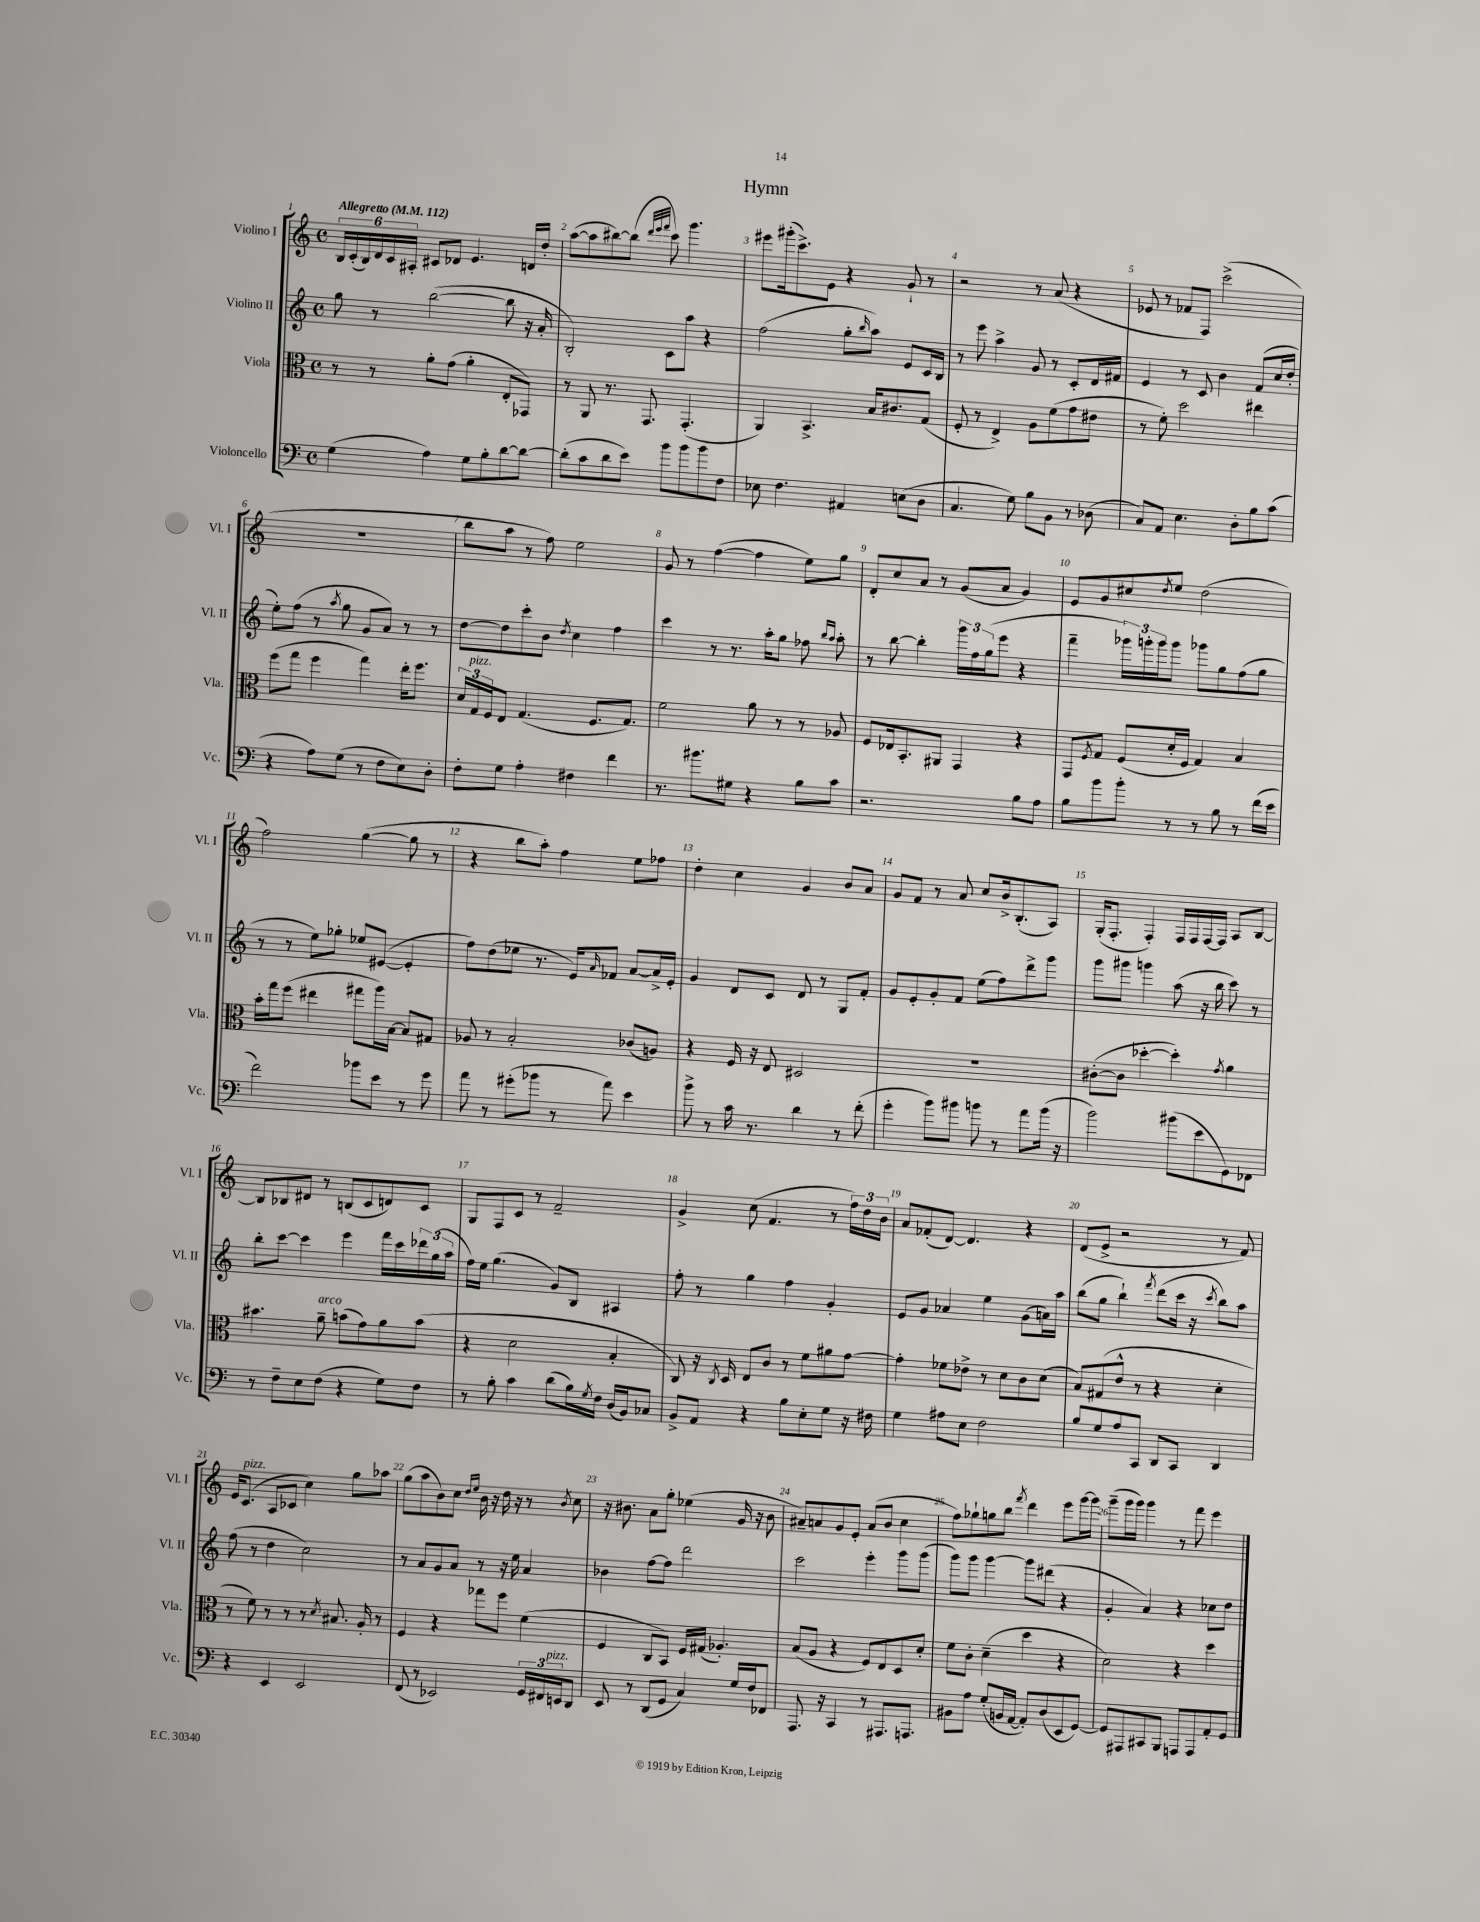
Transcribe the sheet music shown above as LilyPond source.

\header { title = "Hymn" }
<<
\new StaffGroup <<
\new Staff = "s0" \with { instrumentName = "Violino I" shortInstrumentName = "Vl. I" } {
    \clef treble \key c \major \defaultTimeSignature \time 4/4 \tempo "Allegretto" 4 = 112
    \tuplet 6/4 { b16 c'16-.( b16) d'16 c'16 ais16-. } cis'8 des'8 e'4. d'16 d''16-. |
    a''8~( a''8 bis''8~) bis''8( \grace { d'''32 e'''32 f'''32 } c'''8) g'''4. |
    eis'''8 gis'''16-.( c'''8.->) e'8 r4 g'8-! r8 |
    r2 r8 a'8( r4 |
    ees'8 r8 fes'8 f8) c'''2->( |
    R1 |
    b''8 a''8 r8 f''8) e''2 |
    g'8 r8 f''4~( f''4 e''8) g''8 |
    d'8-. c''8 a'8 r8 g'8( a'8 g'4) |
    e'8 g'8 cis''8 \acciaccatura { d''8 } e''8 d''2( |
    f''2) g''4~( g''8 r8 |
    r4 b''8 a''8-.) f''4 e''8 fes''8 |
    d''4-. c''4 g'4 b'8 a'8 |
    g'8 f'8 r8 a'8 c''8 b'16-> b8.-.( a8) |
    g16-.( f8.-. f4-.) f16 f16 f16~ f16 a8 b8~ |
    b8 bes8 dis'8 r8 b8( c'8 d'8) c'8 |
    g8 f8 c'8 r8 f'2-- |
    g'4-> c''8( f'4. r8 \tuplet 3/2 { f''16) d''16 b'16 } |
    a'8 fes'8-.( d'8~) d'4. r4 |
    d'8( e'8-> r2 r8 f'8) |
    e'16 c'8.^\markup { \italic "pizz." }( a8 ces'8 c''4) g''8 aes''8 |
    g''8( a''8 b'8) c''8 \grace { d''16 e''16 } b'16 r16 d''16 r16 r8 \acciaccatura { b'8 } c''8 |
    r16 bis'8. a'8 g''8-. ees''4( g'16 r16 bis'8 |
    ais'8--) a'8 g'8 e'8-. a'8( b'8 c''4 |
    f''8) ges''8-! g''8 b''8 \acciaccatura { f'''8 } d'''4 e'''8 g'''16~ g'''16 |
    g'''8--( g'''16 g'''16) g'''4 r8 f'''8 e'''4 \bar "|." |
}
\new Staff = "s1" \with { instrumentName = "Violino II" shortInstrumentName = "Vl. II" } {
    \clef treble \key c \major \defaultTimeSignature \time 4/4
    g''8 r8 b''2~( b''8 r16 a'16-. |
    b2-.) c'8 a''8 r4 |
    f''2( g''8-. \grace { b''16 } a''8) e'8 c'16 b16 |
    r8 e'''8 a''4-> g'8 r8 c'8-. d'16 fis'16 |
    e'4 r8 c'8 b'4 f'8( c''16 d''16-. |
    e''8-.) f''8( r8 \acciaccatura { a''8 } g''8 g'8 a'8) r8 r8 |
    d''8~ d''8 c'''8-. b'8 \acciaccatura { d''8 } c''4 f''4 |
    c'''4 r8 r8. a''16-. g''8 fes''8 \grace { b''16 a''16 } a''8-. |
    r8 b''8~ b''4-. \tuplet 3/2 { g'''16 f''16 g''16( } e'''8 r4 |
    f'''4-- \tuplet 3/2 { ges'''16) g'''16-. g'''16 } g'''8 ges'''8 g''8 f''8( g''8 |
    r8 r8 e''8) ges''8-. ees''8 eis'8~( eis'4-. |
    f''8) d''8( ees''8 r8. e'16) \grace { a'16 } fes'8 a'8~ a'16-> e'16-. |
    g'4 d'8 c'8 d'8 r8 g8 f'8-. |
    g'8 e'8-. g'8-. f'8 e''8( f''8) d'''8-> g'''8 |
    g'''8 gis'''8 g'''4 a''8( r16 b''16 c'''8) r8 |
    b''8-. c'''8~ c'''4 e'''4 f'''16 c'''16 \tuplet 3/2 { des'''16 g''16( a''16 } |
    f''16) e''16 g''4.( g'8) b8 ais4 |
    f''8-. r8 g''4 f''4 g'4-. |
    e'8 g'8 aes'4 e''4 g'8( a'16) a''16 |
    b''8( g''8 b''4-!) \acciaccatura { f'''8 } d'''8( c'''16 r16 \acciaccatura { c'''8 } b''8) a''8 |
    f''8( r8 d''4 c''2) |
    r8 a'8 g'8 a'8 r8 r16 e''16 a'4 |
    bes'4 f''8~ f''8 d'''2 |
    c'''2 e'''4-. g'''8 g'''8( |
    g'''8) g'''8 g'''4~ g'''8 dis'''8( r4 |
    g'4-. a'4) r4 ces''8 d''8 \bar "|." |
}
\new Staff = "s2" \with { instrumentName = "Viola" shortInstrumentName = "Vla." } {
    \clef alto \key c \major \defaultTimeSignature \time 4/4
    r8 r8 a'8-. g'8( a'4-. e8-. ges,8) |
    r8 a,8 r8. g,8. g,4.-.( |
    a,4) b,4.-> b16 cis'8. g8( |
    f8-. r8 e4->) a8 f'8( g'8 eis'8 |
    r8 f'8-.) d''2 eis''4 |
    f''8( g''8 f''4 g''4) e''16-. f''8. |
    \tuplet 3/2 { d'16 g16^\markup { \italic "pizz." } f16 } e8 g4.( f8. g8.) |
    f'2 a'8 r8 r8 aes8 |
    f8 ees16 b,8.-. ais,8 g,4 r4 |
    g,8 \acciaccatura { f8 } g8 f8( d'16-. f16 g4) b4 |
    b'16-. g''16 f''8( eis''4 gis''8 a''16) b16~ b8 gis8 |
    aes8 r8 b2-. ces'8( a8) |
    r4 f16 r16 e8 dis2 |
    R1 |
    cis'8~-.( cis'8 des''4~-. des''4-.) \acciaccatura { g'8 } a'4 |
    bis'4. a'8--^\markup { \italic "arco" } b'8( g'8) a'8 b'8( |
    r4 d'2 b4-. |
    c8) r16 \acciaccatura { c8 } d16 e8 c'8 r8 f'8 ais'8 g'8~ |
    g'4-. fes'8 ees'8-> r8 d'8 c'8 d'8( |
    b8) gis8( e'8-^ r8 r4 d'4-. |
    r8 f'8) r8 r8 r8 \acciaccatura { d'8 } bis8. a16-. r8 |
    f4 r4 ges''8 f''8 f'4( |
    f4 c8 b,8) f16 gis16( aes4.-.) |
    b8( a8 r4 f8) e8 d8 d'8-. |
    f'8 c'8-. d'4--( d''4 r4 |
    d'2) r4 d''4 \bar "|." |
}
\new Staff = "s3" \with { instrumentName = "Violoncello" shortInstrumentName = "Vc." } {
    \clef bass \key c \major \defaultTimeSignature \time 4/4
    g4( a4) g8 b8-. d'8~ d'8~ |
    d'8-.( c'8 d'8 e'8) b'8 b'8 b'8 f8 |
    ees8 f4. ais,4 e8( d8 |
    c4. g8) b8 b,8 r8 des8( |
    c8) a,8 e4. d8-. b8 c'8( |
    r4 a8) g8( r8 f8 e8) d8-. |
    f8-. g8 a4-. fis4 f'4 |
    r8. bis'8. gis8 r4 b8 c'8 |
    r2. b8 a8 |
    b8 b'8 b'8-. r8 r8 b8 r8 f'16( e'16 |
    f'2) bes'8 e'8 r8 g'8 |
    a'8 r8 gis'8-.( bes'8 r8 a'8) e'4 |
    b'8-> r8 c'16 r8. d'4 r8 f'8-.( |
    g'4-. b'8) bis'8 b'8 r8 a'8 b'16( r16 |
    b'2) bis'8( e'8 g,8) fes,8 |
    r8 f8-- e8 f8( r4 g8) f8 |
    r8 b8-. c'4 d'8( b16) \acciaccatura { g8 } f16 d16( b,16) ces8 |
    b,8-> a,8 r4 b8 e8-. g8 r16 fis16 |
    g4 ais8 e8 f2 |
    b8 g8 a8 c,8 d,8 c,8 d,4 |
    r4 e,4 e,2 |
    f,8( r8 ees,2) \tuplet 3/2 { g,16 fis,16 e,16^\markup { \italic "pizz." } } d,8 |
    e,8 r8 d,8( g,8 c4) g16 f16 fes,8 |
    a,,8. r16 c,4 r8 ais,,8. a,,8. |
    bis,8 a8 g8-.( b,16 a,16~ a,8-.) d8( e,8 g,8~) |
    g,8 ais,,8 cis,8 b,,8 a,,8 a,,8 a,8-. g,8 \bar "|." |
}
>>
>>
\layout { \context { \Score \override BarNumber.break-visibility = ##(#f #t #t) barNumberVisibility = #all-bar-numbers-visible } }
